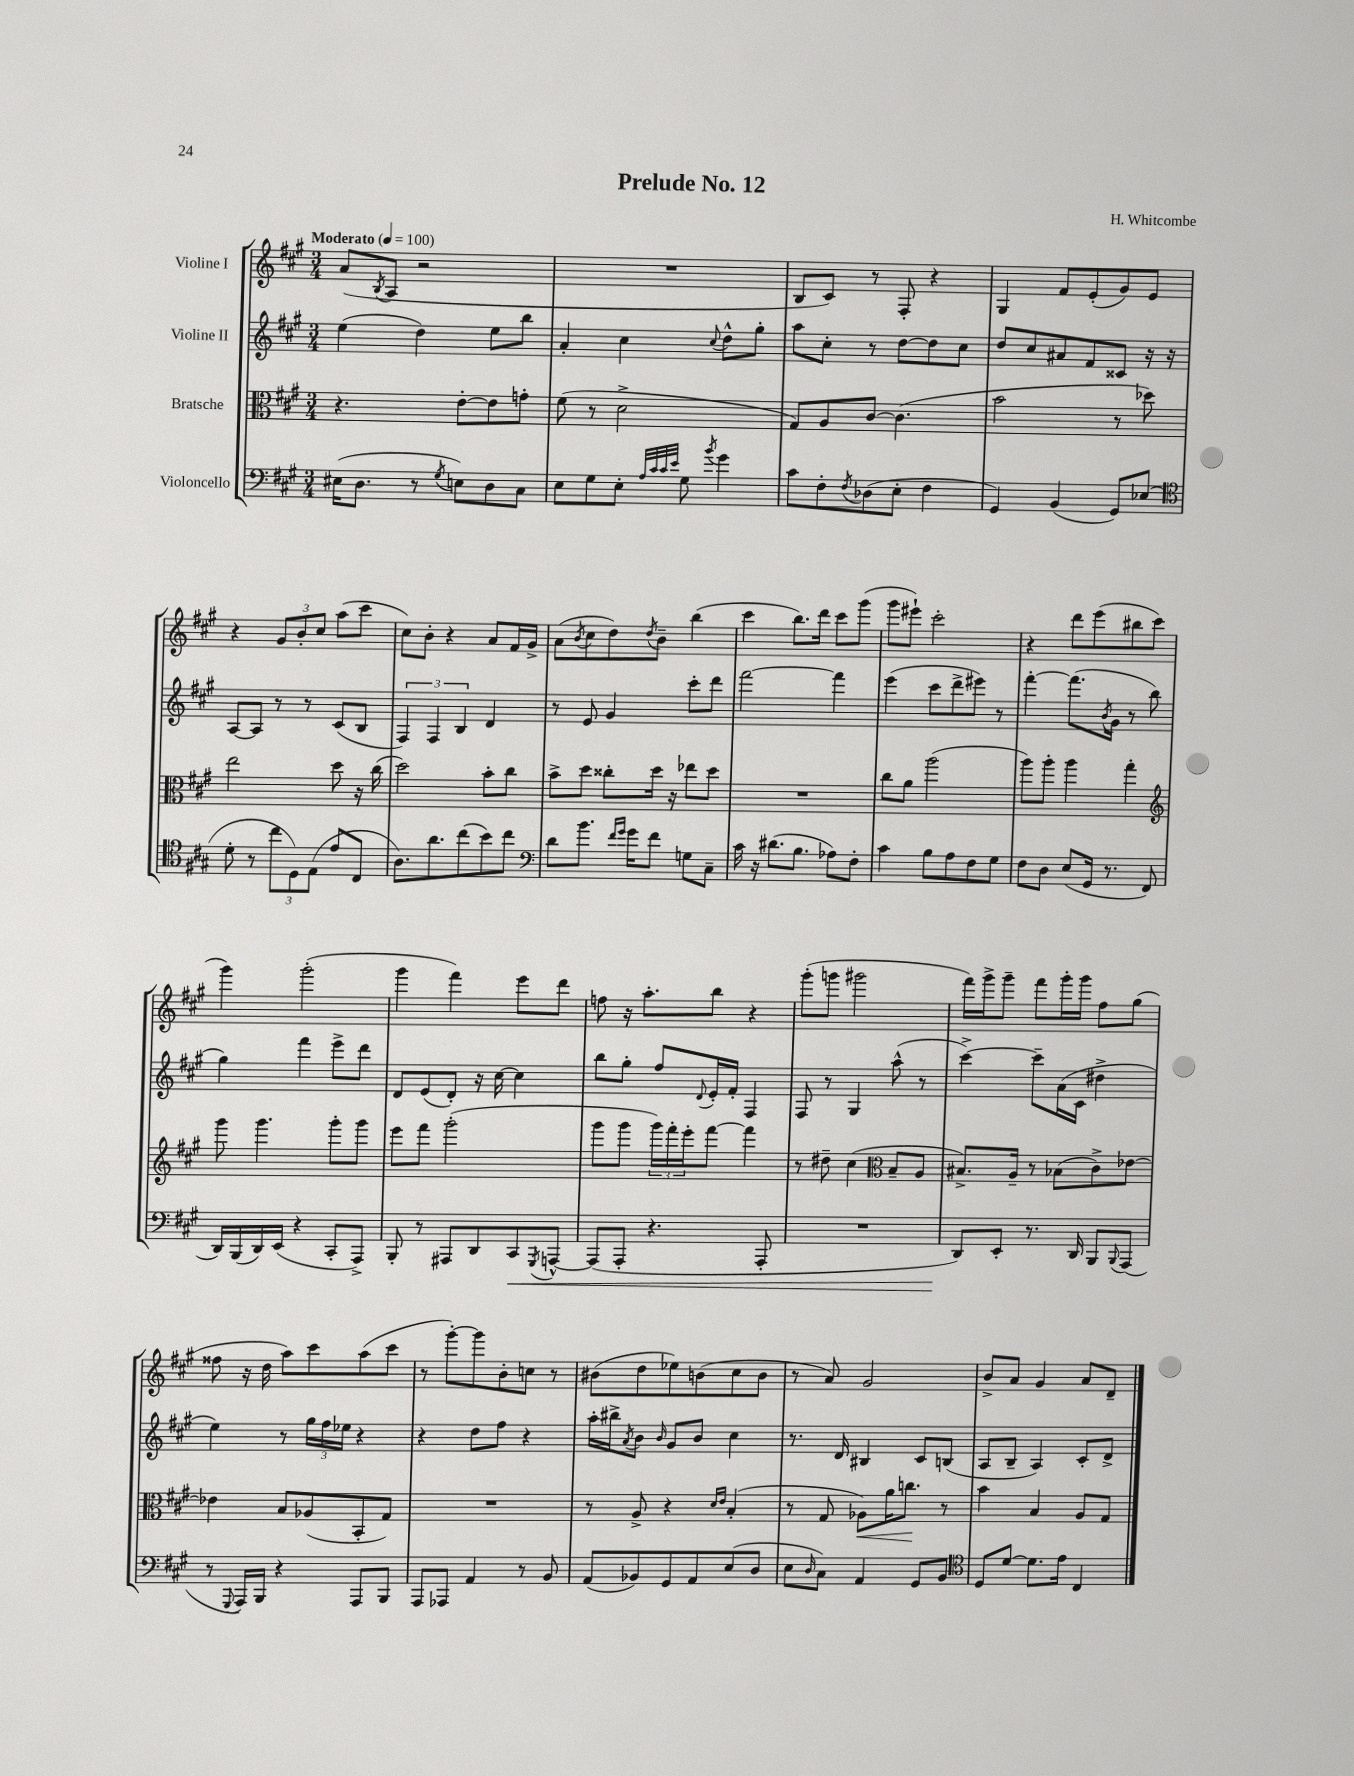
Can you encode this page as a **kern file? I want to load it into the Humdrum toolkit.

**kern	**kern	**kern	**kern
*staff4	*staff3	*staff2	*staff1
*clefF4	*clefC3	*clefG2	*clefG2
*k[f#c#g#]	*k[f#c#g#]	*k[f#c#g#]	*k[f#c#g#]
*M3/4	*M3/4	*M3/4	*M3/4
*MM100	*MM100	*MM100	*MM100
(16E#	4.r	(4ee	(8a
8.D	.	.	.
.	.	.	8qB
.	.	.	8A
8r	.	4dd)	2r
8qG#	.	.	.
8E)	[8e'	.	.
8D	8e]	8ee	.
8C#	8g'	8bb	.
=	=	=	=
8E	(8f#	4a'	2.r
8G#	8r	.	.
8E'	2d^	4cc#	.
32qqA	.	.	.
32qqc#	.	.	.
32qqc#	.	.	.
32qqe	.	.	.
8G#	.	.	.
8qb	.	8qqcc#	.
4g#	.	8dd^^	.
.	.	8gg#'	.
=	=	=	=
8c#	8G#)	8aa	8B
8F#'	8A	8cc#'	8c#)
8qF#	.	.	.
(8D-	[8c#	8r	8r
8E'	(4.c#]	[8dd	8F#'
4F#	.	8dd]	4r
.	.	8cc#	.
=	=	=	=
4GG#)	2b	8dd	4G#
.	.	8cc#	.
(4BB	.	8a#	8f#
.	.	8f#	(8e'
8GG#)	8r	8c##	8g#)
(8E-	8dd-)	16r	8e
.	.	16r	.
=	=	=	=
*clefC4	*	*	*
8d'	2ee	[8A	4r
8r	.	8A]	.
12cc#	.	8r	12g#
12D)	.	.	12b'
.	.	8r	.
(12E	.	.	12cc#
8e	8dd	(8c#	(8aa
8C#	16r	8B	8ccc#
.	(16cc#	.	.
=	=	=	=
8.A)	2dd)	6F#)	8cc#)
.	.	.	8b'
.	.	6F#	.
8.a	.	.	.
.	.	.	4r
.	.	6B	.
(8cc#	.	.	.
8b)	8b'	4d	8a
8cc#	8cc#	.	16f#
.	.	.	16g#^
=	=	=	=
*clefF4	*	*	*
8d	8b^	8r	(8a
.	.	.	8qb
8.b	8dd	8e	8cc#
.	8cc##'	4g#	8dd)
16qqf#	.	.	.
16qqg#	.	.	.
16g#	.	.	.
.	.	.	8qdd
8f#	16dd	.	8b~
.	16r	.	.
8G	8ee-	8ccc#'	(4bb
8C#~	8dd	8ddd	.
=	=	=	=
16c#	2.r	[2fff#	4ccc#
16r	.	.	.
(8.d#	.	.	.
.	.	.	8.bb)
8.B	.	.	.
.	.	.	16ddd
8A-)	.	4fff#]	8ccc#
8F#'	.	.	(8ggg#
=	=	=	=
4c#	8cc#	(4eee	8ggg#
.	8a	.	8eee#`)
8B	(2aa	8ccc#	2ccc#'
8A	.	8ddd^	.
8F#	.	8eee#)	.
8G#	.	8r	.
=	=	=	=
8F#	8aa)	[4fff#'	4r
8D	8aa'	.	.
(8E	4aa	(8.fff#]	8ddd
16GG#	.	.	(8eee
.	.	8qb	.
8.r	.	16g#	.
.	4gg#'	8r	8bb#
8FF#	.	8bb	8ccc#
=	=	=	=
*	*clefG2	*	*
16DD)	8ggg#	4gg#)	4ggg#)
(16BBB	.	.	.
16DD)	4.ggg#	.	.
(16EE	.	.	.
4r	.	4fff#	(2ggg#'
8CC#'	8ggg#'	8eee^	.
8AAA^)	8ggg#	8ddd	.
=	=	=	=
8BBB'	8eee	8d	4ggg#
8r	8fff#	(8e	.
8AAA#	(2ggg#'	8d')	4fff#)
8DD	.	16r	.
.	.	[16cc#	.
8CC#	.	4cc#]	8eee
8qGGG#	.	.	.
[8AAA^^	.	.	8ddd
=	=	=	=
(8AAA]	8ggg#	8bb	8ff
8AAA'	8ggg#	8gg#'	16r
.	.	.	8.aa'
4.r	24ggg#)	8ff#	.
.	24fff#'	.	.
.	24eee'	.	.
.	.	8qqd	.
.	[8fff#	16e'	8bb
.	.	16f#'	.
.	4fff#]	4F#	4r
8AAA'	.	.	.
=	=	=	=
2.r	8r	8F#	(8ggg#'
.	8dd#~	8r	8ggg
.	(4cc#	4G#	2ggg#
*	*clefC3	*	*
.	8B~	(8aa^^	.
.	8A	8r	.
=	=	=	=
8DD)	8.B#^)	[4ccc#^)	16fff#)
.	.	.	16ggg#^
8EE'	.	.	8ggg#~
.	16A~	.	.
8.r	8r	8ccc#~]	8fff#
.	(8B-	(16a	16ggg#'
16DD	.	16c#	16ggg#
8BBB	8c#^)	4dd#^	8ff#
8qqBBB	.	.	.
(8AAA	[8e-	.	(8gg#
=	=	=	=
8r	4e-]	4ee)	8ff##
8qqGGG#	.	.	.
16AAA)	.	.	16r
16BBB	.	.	16dd
4r	8B	8r	8aa)
.	(8A-	24gg#	8ccc#
.	.	24ff#	.
.	.	24ee-	.
8AAA	8BB'	4r	(8aa
8BBB	8G#)	.	8ccc#
=	=	=	=
8AAA	2.r	4r	8r
8AAA-	.	.	[8ggg#')
4AA	.	8dd	8ggg#]
.	.	8ff#	8b'
8r	.	4r	8cc
8BB	.	.	8r
=	=	=	=
(8AA	8r	16aa'	(8b#
.	.	16bb#^	.
.	.	8qa	.
8BB-)	8A^	8b	8dd
.	.	16qqb	.
8GG#	4r	8g#	8ee-)
8AA	.	8b	(8b
.	16qqd	.	.
.	16qqe	.	.
(8E	(4B'	4cc#	8cc#
8D	.	.	8b
=	=	=	=
8E	8r	8.r	8r
16qqD	.	.	.
8C#)	8G#	.	8a)
.	.	16d	.
4AA	8A-)	4B#	2g#
.	16a	.	.
.	8.cc	.	.
8GG#	.	8c#	.
8BB	8r	(8B	.
=	=	=	=
*clefC4	*	*	*
8D	4b	8A	8b^
[8d	.	8B~	8a
8.d]	4B	4A)	4g#
16e	.	.	.
4C#	8A	8c#'	8a
.	8G#	8d^	8d~
==	==	==	==
*-	*-	*-	*-
